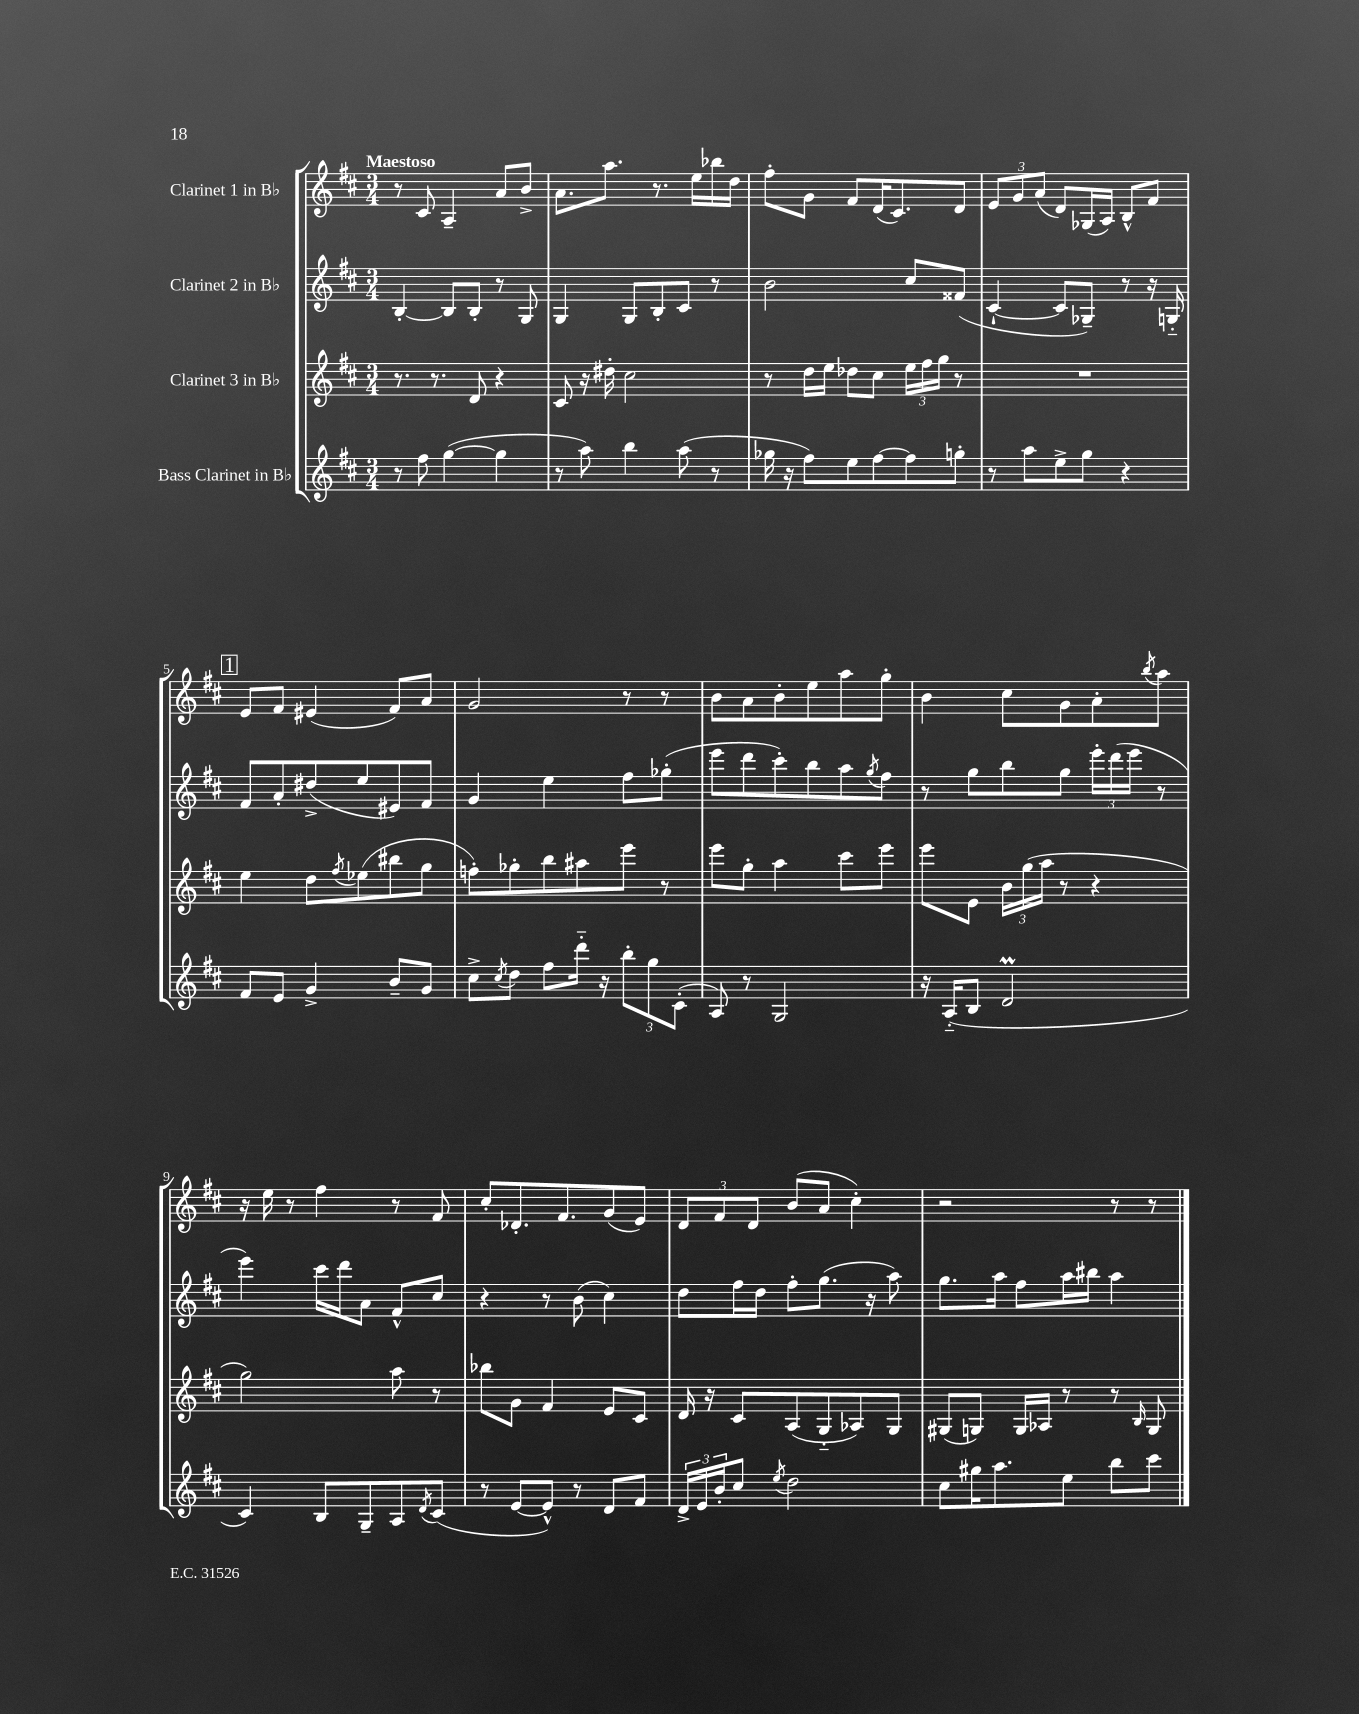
<<
\new StaffGroup <<
\new Staff = "s0" \with { instrumentName = "Clarinet 1 in Bb" } {
    \clef treble \key d \major \numericTimeSignature \time 3/4 \tempo "Maestoso"
    r8 cis'8 a4-- a'8 b'8-> |
    a'8. a''8. r8. e''16 bes''16 d''16 |
    fis''8-. g'8 fis'8 d'16( cis'8.) d'8 |
    \tuplet 3/2 { e'8 g'8 a'8( } d'8) ges16( a16) b8-^ fis'8 |
    \mark \markup { \box "1" } e'8 fis'8 eis'4( fis'8) a'8 |
    g'2 r8 r8 |
    b'8 a'8 b'8-. e''8 a''8 g''8-. |
    b'4 cis''8 g'8 a'8-. \acciaccatura { b''8 } a''8 |
    r16 e''16 r8 fis''4 r8 fis'8 |
    cis''8-. des'8.-. fis'8. g'8( e'8) |
    \tuplet 3/2 { d'8 fis'8 d'8 } b'8( a'8 cis''4-.) |
    r2 r8 r8 \bar "|." |
}
\new Staff = "s1" \with { instrumentName = "Clarinet 2 in Bb" } {
    \clef treble \key d \major \numericTimeSignature \time 3/4
    b4~-. b8 b8-. r8 g8 |
    g4 g8 b8-. cis'8 r8 |
    b'2 cis''8 fisis'8( |
    cis'4~-! cis'8 ges8--) r8 r16 g16-_ |
    \mark \markup { \box "1" } fis'8 a'8-. dis''8->( e''8 eis'8) fis'8 |
    g'4 e''4 fis''8 ges''8-.( |
    e'''8 d'''8 cis'''8-.) b''8 a''8 \acciaccatura { g''8 } fis''8 |
    r8 g''8 b''8 g''8 \tuplet 3/2 { e'''16-. d'''16( e'''16 } r8 |
    e'''4) cis'''16 d'''16 a'8 fis'8-^ cis''8 |
    r4 r8 b'8( cis''4) |
    d''8 fis''16 d''16 fis''8-. g''8.( r16 a''8) |
    g''8. a''16 fis''8 a''16 bis''16 a''4 \bar "|." |
}
\new Staff = "s2" \with { instrumentName = "Clarinet 3 in Bb" } {
    \clef treble \key d \major \numericTimeSignature \time 3/4
    r8. r8. d'8 r4 |
    cis'8 r16 dis''16-. cis''2 |
    r8 d''16 e''16 des''8 cis''8 \tuplet 3/2 { e''16 fis''16 g''16 } r8 |
    R2. |
    \mark \markup { \box "1" } e''4 d''8 \acciaccatura { fis''8 } ees''8( bis''8 g''8 |
    f''8-.) ges''8-. b''8 ais''8 e'''8 r8 |
    e'''8 g''8-. a''4 cis'''8 e'''8 |
    e'''8 e'8 \tuplet 3/2 { b'16 g''16( a''16 } r8 r4 |
    g''2) a''8 r8 |
    bes''8 g'8 fis'4 e'8 cis'8 |
    d'16 r16 cis'8 a8( g8-_ aes8) g8 |
    gis8( g8) g16 aes16 r8 r8 \grace { b16 } g8 \bar "|." |
}
\new Staff = "s3" \with { instrumentName = "Bass Clarinet in Bb" } {
    \clef treble \key d \major \numericTimeSignature \time 3/4
    r8 fis''8 g''4~( g''4 |
    r8 a''8) b''4 a''8( r8 |
    ges''16 r16 fis''8) e''8 fis''8~ fis''8 g''8-. |
    r8 a''8 e''8-> g''8 r4 |
    \mark \markup { \box "1" } fis'8 e'8 g'4-> b'8-- g'8 |
    cis''8-> \acciaccatura { cis''8 } d''8 fis''8 d'''16-_ r16 \tuplet 3/2 { b''8-. g''8 cis'8-.( } |
    a8) r8 g2 |
    r16 a16-_( b8 d'2\prall |
    cis'4) b8 g8-- a8 \acciaccatura { d'8 } cis'8( |
    r8 e'8~ e'8-^) r8 d'8 fis'8 |
    \tuplet 3/2 { d'16-> e'16 b'16-. } cis''8 \acciaccatura { e''8 } d''2 |
    cis''8 gis''16 a''8. e''8 b''8 cis'''8 \bar "|." |
}
>>
>>
